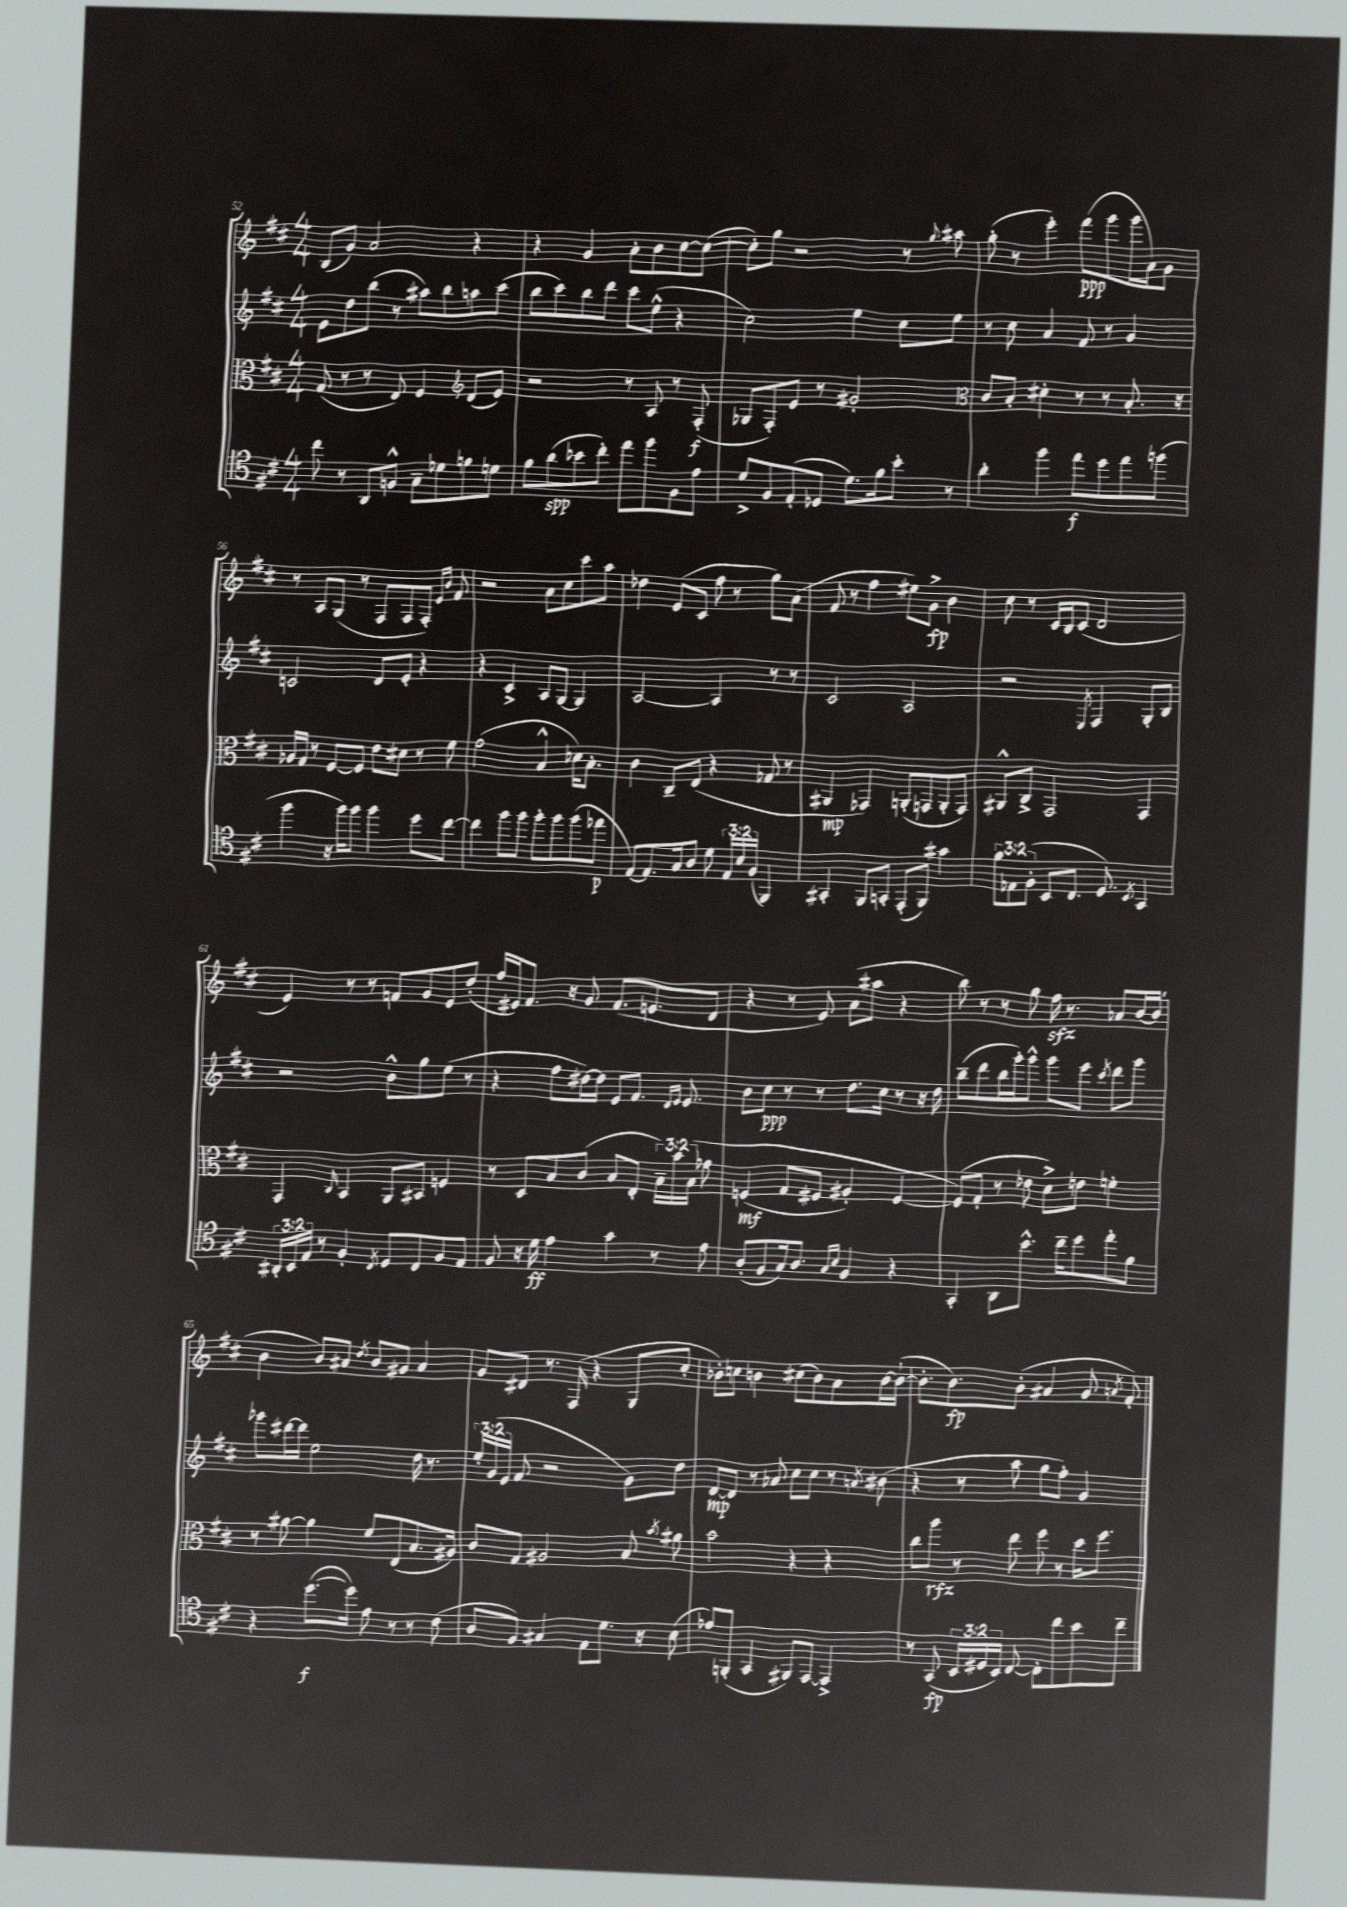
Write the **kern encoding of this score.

**kern	**kern	**kern	**kern
*staff4	*staff3	*staff2	*staff1
*clefC4	*clefC3	*clefG2	*clefG2
*k[f#c#]	*k[f#c#]	*k[f#c#]	*k[f#c#]
*M4/4	*M4/4	*M4/4	*M4/4
8cc#\	(8G/	8e\L	(8B/L
8r	8r	8dd\	8g/J)
8AA/L	8r	(8bb\J	2a/
8F^^/J	8E/)	8r	.
8G~\L	4F#/	8aa#\L)	.
8d-\	.	8bb\	.
*	*clefG2	*	*
8f\	(8d/L	8aa\	4r
8d\J	8e/J)	(8ccc#\J	.
=	=	=	=
8f#\L	2r	8bb\L	4r
(8a\	.	8ccc#\)	.
8b-\	.	8bb\	4g/
8cc#'\J)	.	8ddd\J	.
8ee\L	8r	8ccc#\L	8a'\L
8ff#\	8A/	(8ee^^\J	8b\
8F#\	8r	4r	[8cc#\
8e\J	(8F#'/	.	(8cc#\_J
=	=	=	=
8d^/L	8G-/L	2cc#\)	8cc#'\]L)
8F#/	8F#'/)	.	8gg\J
(8E'/	8e/J	.	2r
8D-/J	8r	.	.
8.d\L)	2g#'/	4ee\	.
16f#\k	.	.	.
8b'\J	.	8cc#\L	8r
.	.	.	8qqgg/
8r	.	8ee\J	8aa#\
=	=	=	=
*	*clefC3	*	*
4a'\	8c#/L	8r	(8gg'\
.	8B'/J	8cc#\	8r
4ff#\	4d#'\	4a/	4eee'\)
8ee\L	8r	8f#/	(8fff#\L
8dd\	8r	8r	8ggg\
8ee\	8.B'/	4g/	16ggg\L
.	.	.	16a\J)
(8ff\J	.	.	8g\J
.	16r	.	.
=	=	=	=
4ff#\	16A-/LL	2c/	8r
.	16G/JJ	.	.
.	8r	.	8A/L
16r	[8F#/L	.	(8G/J
16ff#\LK)	.	.	.
8ff#\J	8F#/]J	.	8r
4ff#\	8e\L	8d/L	8F#/L
.	8d#\J	8e'/J	8F#/
8dd\L	8r	4r	8F#'/J)
.	.	.	16qqe/LL
.	.	.	16qqb/JJ
[8cc#\J	8f#\	.	8f#/
=	=	=	=
4cc#\]	(2g\	4r	2r
8ff#\L	.	4c#^/	.
8ff#\J	.	.	.
8ff#'\L	4B^^/	8A/L	8a\L
8ff#\	.	[8G/J	8cc#\
(8ff#\	16d-\LK)	4G/]	8ccc#\
.	8.B'\J	.	.
8ee-\J	.	.	8aa\J
=	=	=	=
[8E/L)	4c#\	[2A/	4dd-\
8.E/]	.	.	.
.	8C#~/L	.	(8e/L
16G/k	.	.	.
8A/J	(8E/J	.	8c#/J
8d\	4r	4A/]	8ff#\
24E/LL	.	.	8r
24B/	.	.	.
(24F#/JJ	.	.	.
4FF#/)	8G-/	8r	8gg\L)
.	8r	8r	(8a\J
=	=	=	=
4GG#'/	4AA#/	2c#/	8f#/
.	.	.	8r
8FF#/L	4GG-/)	.	4ff#\
8GG'/J	.	.	.
(8EE'/L	(8AA'/L	2A/	8ee#\L)
8FF#/J)	8GG/	.	8g^\J
4g#\	8AA'/	.	4b\
.	8GG/J)	.	.
=	=	=	=
12f#\L	8AA#^^/L	2r	8cc#\
12E-\	.	.	.
.	8C#^/J	.	8r
(12F#'\J	.	.	.
8BB/L	2GG/	.	16c#/LL
.	.	.	16B/J
8.C#/J	.	.	(8c#/J
.	.	8qE/	.
.	.	4F#/	2d/
8.D/)	.	.	.
8qBB/	.	.	.
4GG/	4GG/	8G'/L	.
.	.	8B/J	.
=	=	=	=
24AA#'/LL	4GG/	2r	4e/)
24BB/	.	.	.
24E/JJ	.	.	.
8r	.	.	.
.	16qqC#/	.	.
4F#'/	4BB/	.	8r
.	.	.	8r
8qC#/	.	.	.
8D/L	8AA/L	8b^^\L	8f/L
8C#/	8BB#/J	8gg\	8g/
8F#/	4F/	(8ee\J	8e/
8E/J	.	8r	(8dd'/J
=	=	=	=
8F#/	8r	4r	16ff#/LL
.	.	.	16e#/J)
16r	8D/L	.	8.f#/J
16d\	.	.	.
4e\	8B/	8ff#\L	.
.	.	.	16r
.	(8c#/J	[16dd#\L)	8g/
.	.	16dd#\]JJ	.
4g\	8B/L	8e/L	(8.f#/L
.	8E'/J	8.f#/J	.
.	.	.	8.e/
8r	24B~\LL)	.	.
.	24b\	.	.
.	.	16qqd/LL	.
.	.	16qqe/JJ	.
.	.	8.e/	.
.	&(24B\JJ	.	.
8e\	8g-\	.	8d/J
=	=	=	=
(8A'/L	(4F/	8b\L	4r
8F#/	.	8cc#\J	.
16G/k)	8G/L	8r	8r
8.A/J	.	.	.
.	8F#/J	8r	8e/)
16qqG/LL	.	.	.
16qqB/JJ	.	.	.
4F#/	4A#'/)	8.dd\L	(8a\L
.	.	.	8aa#\J
.	.	16cc#\Jk	.
4r	[4F#/	8r	4r
.	.	16r	.
.	.	16dd\	.
=	=	=	=
4GG'/	(8F#/]L&)	(8bb~\L	8bb\)
.	8G'/J	8ddd\	8r
8AA\L	8r	16bb\L	8r
.	.	16ggg'\J)	.
8.b^^\J	8e-\	8ggg^^\J	8gg\
.	8d^\L)	8ggg\L	16ff#\
16cc#~\LK	.	.	8.r
8dd\	8e\J	8eee\J	.
.	.	8qccc#/	.
8ee'\	4f'\	8ddd\L	8a-/L
8f#\J	.	8ggg\J	[16b/L
.	.	.	(16b/]JJ
=	=	=	=
4r	8r	8ggg-\L	4b\
.	[8a#\	[16ddd#\L	.
.	.	16ddd#\]JJ	.
([8.dd\L	4a#\]	2ee\	8b/L)
.	.	.	8a#/J
16dd\]Jk)	.	.	.
.	.	.	8qdd/
8e\	8f#/L	.	8b/L
8r	(8E/	.	8g#/J
8r	8.B/	16dd\	4a#/
.	.	8.r	.
(8c#\	.	.	.
.	16A#/Jk)	.	.
=	=	=	=
8A/L	8c#/L	24ee'/LL	8g/L
.	.	(24g/	.
.	.	24e/JJ	.
8F#/J)	8G/J	8f#/	8d#/J
4G#/	2A#/	2r	8.r
.	.	.	(16F#/
8E\L	.	.	4r
8.d\J	.	.	.
.	8B/	8g\L)	8G/L
16r	.	.	.
.	8qb/	.	.
(8B\	8a#\	8dd\J	8cc#'/J
=	=	=	=
8e-/L)	2b\	[8d/L	8b-'\L)
(8FF'/J	.	8d/]J	8cc\J
4GG/	.	8r	4b\
.	.	8a-/	.
8FF#/L)	4r	8cc#\L	(8cc#\L
[8EE/J	.	8cc#\J	8b\)
4EE^/]	4r	8r	8a\
.	.	8qa/	.
.	.	(8b#\	[16b\L
.	.	.	(16b`\_JJ
=	=	=	=
8r	8cc#\L	4r	8.b'\]L
(8GG/	8aa\J	.	.
.	.	.	8.b\)
24BB/LL	8r	8r	.
24D#/	.	.	.
24BB/JJ)	.	.	.
[8C#/	8ee\	8aa\	(8b'\J
8C#'\]L	8ff#\	8gg\L	4a#/
8cc#\	8r	8ff#'\J)	.
8b\	16dd\LK	4g/	8g/
.	8.ff#\J	.	.
.	.	.	8qa/
8cc#~\J	.	.	8f#'/)
==	==	==	==
*-	*-	*-	*-
